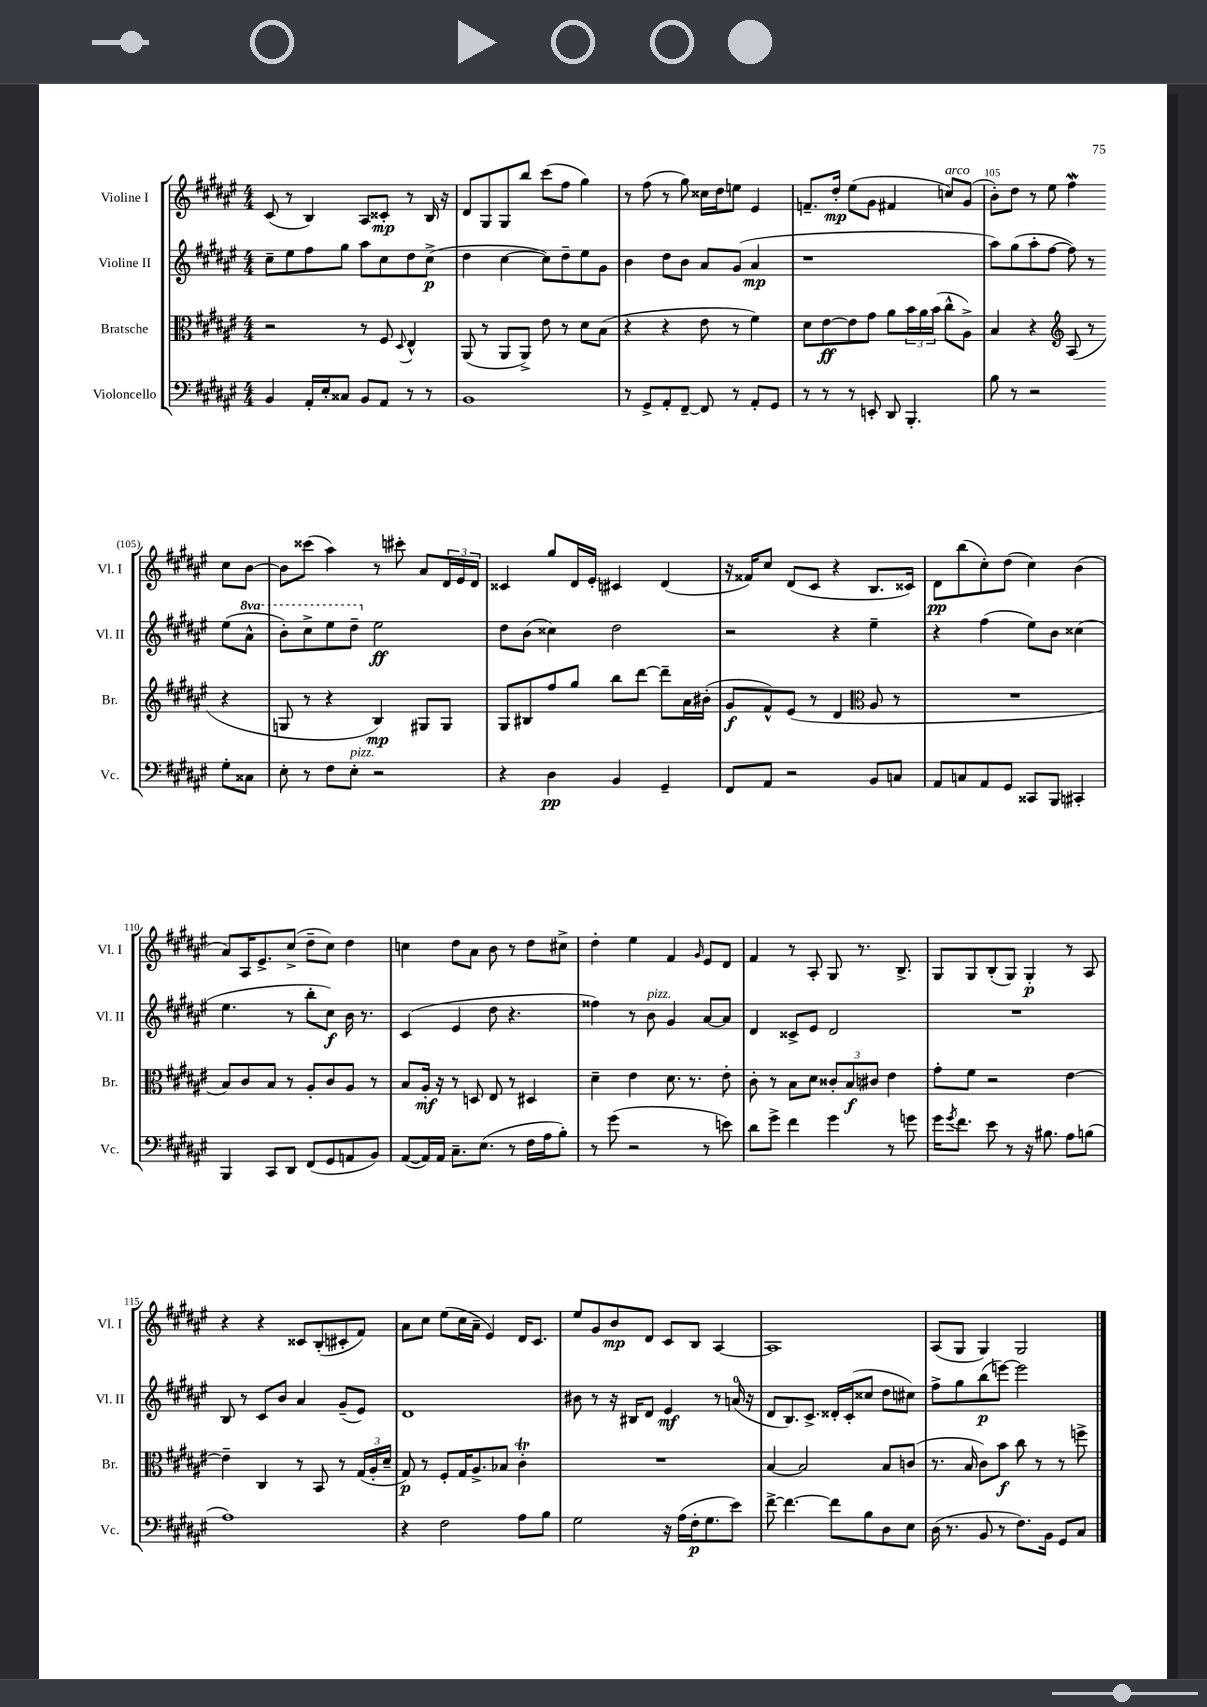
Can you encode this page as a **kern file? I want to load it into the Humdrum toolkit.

**kern	**dynam	**kern	**dynam	**kern	**dynam	**kern	**dynam
*part4	*part4	*part3	*part3	*part2	*part2	*part1	*part1
*staff4	*staff4	*staff3	*staff3	*staff2	*staff2	*staff1	*staff1
*I"Violoncello	*	*I"Bratsche	*	*I"Violine II	*	*I"Violine I	*
*I'Vc.	*	*I'Br.	*	*I'Vl. II	*	*I'Vl. I	*
*clefF4	*	*clefC3	*	*clefG2	*	*clefG2	*
*k[f#c#g#d#a#e#]	*	*k[f#c#g#d#a#e#]	*	*k[f#c#g#d#a#e#]	*	*k[f#c#g#d#a#e#]	*
*M4/4	*	*M4/4	*	*M4/4	*	*M4/4	*
=101	=101	=101	=101	=101	=101	=101	=101
4BB/	.	2r	.	8cc#~\L	.	(8c#/	.
.	.	.	.	8ee#\	.	8r	.
16AA#'/LL	.	.	.	8ff#\	.	4B/)	.
16E#'/J	.	.	.	.	.	.	.
8C##X/J	.	.	.	8gg#\J	.	.	.
8BB/L	.	8r	.	8aa#\L	.	8A#/L	.
8AA#/J	.	8F#/	.	8cc#\	.	8c##X'/J	mp
.	.	8qqD#/	.	.	.	.	.
8r	.	4E#^^/	.	8dd#\	.	8r	.
8r	.	.	.	(8cc#^\J	p	16B/	.
.	.	.	.	.	.	16r	.
=102	=102	=102	=102	=102	=102	=102	=102
1BB	.	(8AA#/	.	4dd#\	.	8d#/L	.
.	.	8r	.	.	.	8G#/	.
.	.	8AA#/L	.	[4cc#\	.	8G#/	.
.	.	8AA#^/J)	.	.	.	8bb/J	.
.	.	8e#\	.	8cc#\L])	.	(8ccc#\L	.
.	.	8r	.	8dd#~\	.	8ff#\J	.
.	.	8d#\L	.	8ee#\	.	4gg#\)	.
.	.	(8B\J	.	8g#\J	.	.	.
=103	=103	=103	=103	=103	=103	=103	=103
8r	.	4r	.	4b\	.	8r	.
8GG#^/L	.	.	.	.	.	(8ff#\	.
8AA#'/	.	4r	.	8dd#\L	.	8r	.
[8FF#~/J	.	.	.	8b\J	.	8gg#\)	.
8FF#/]	.	8e#\	.	8a#/L	.	16cc##X\LL	.
.	.	.	.	.	.	16dd#\J	.
8r	.	8r	.	(8g#/J	.	8een\J	.
8AA#'/L	.	4f#\)	.	4a#/	mp	4e#/	.
8GG#/J	.	.	.	.	.	.	.
=104	=104	=104	=104	=104	=104	=104	=104
8r	.	8d#\L	.	1r	.	8.fn~/L	.
8r	.	[8e#\	ff	.	.	.	.
.	.	.	.	.	.	16dd#'/Jk	mp
8r	.	8e#\]	.	.	.	(8ee#\L	.
8EEn'/	.	8g#\J	.	.	.	8g#\J	.
8DD#/	.	8a#\L	.	.	.	4f#X/	.
4.BBB'/	.	24b\L	.	.	.	.	.
.	.	24a#\	.	.	.	.	.
.	.	(24b\JJ	.	.	.	.	.
!	!	!	!	!	!	!LO:TX:a:i:t=arco	!
.	.	8cc#^^\L	.	.	.	8ccn/L)	.
.	.	8A#^\J)	.	.	.	(8g#/J	.
=105	=105	=105	=105	=105	=105	=105	=105
8B\	.	4B/	.	8aa#\L)	.	8b'\L)	.
8r	.	.	.	(8gg#\	.	8dd#\J	.
2r	.	4r	.	8aa#'\	.	8r	.
.	.	.	.	[8ff#\J	.	8ee#\	.
*	*	*clefG2	*	*	*	*	*
.	.	(8A#/	.	8ff#\])	.	4ff#w\	.
.	.	8r	.	8r	.	.	.
8G#'\L	.	4r	.	(8ee#\L	.	8cc#\L	.
*	*	*	*	*8va	*	*	*
8C##X\J	.	.	.	8aa#^^\J	.	[8b\J	.
!!LO:LB:g=z
=106	=106	=106	=106	=106	=106	=106	=106
8E#'\	.	8Gn/	.	8bb'\L)	.	8b\L]	.
8r	.	8r	.	8ccc#^\	.	(8ccc##X\J	.
8F#\L	.	4r	.	8eee#\	.	4aa#\)	.
!LO:TX:a:i:t=pizz.	!	!	!	!	!	!	!
8E#'\J	.	.	.	8ddd#~\J	.	.	.
*	*	*	*	*X8va	*	*	*
2r	.	4B/)	mp	2ee#\	ff	8r	.
.	.	.	.	.	.	8ccc#X'\	.
.	.	8G#X/L	.	.	.	8a#/L	.
.	.	8G#/J	.	.	.	24d#/L	.
.	.	.	.	.	.	24e#/	.
.	.	.	.	.	.	24d#/JJ	.
=107	=107	=107	=107	=107	=107	=107	=107
4r	.	8G#/L	.	8dd#\L	.	4c##X/	.
.	.	8B#X/	.	(8b\J	.	.	.
4D#\	pp	8ff#/	.	4cc##X\)	.	8gg#/L	.
.	.	8gg#/J	.	.	.	16d#/L	.
.	.	.	.	.	.	16e#'/JJ	.
4BB/	.	8bb\L	.	2dd#\	.	4c#X/	.
.	.	[8ddd#\J	.	.	.	.	.
4GG#~/	.	8ddd#~\L]	.	.	.	(4d#/	.
.	.	16a#\L	.	.	.	.	.
.	.	(16b#X'\JJ	.	.	.	.	.
=108	=108	=108	=108	=108	=108	=108	=108
8FF#/L	.	8g#/L	f	2r	.	16r	.
.	.	.	.	.	.	16f##X/KL)	.
8AA#/J	.	8f#^^/)	.	.	.	8cc#/J	.
2r	.	(8e#/J	.	.	.	(8d#/L	.
.	.	8r	.	.	.	8c#/J	.
.	.	4d#/	.	4r	.	4r	.
*	*	*clefC3	*	*	*	*	*
8BB/L	.	8A#/	.	4ee#~\	.	8.B/L	.
8Cn/J	.	8r	.	.	.	.	.
.	.	.	.	.	.	16c##X/Jk)	.
=109	=109	=109	=109	=109	=109	=109	=109
8AA#/L	.	1r	.	4r	.	8d#\L	pp
8Cn/	.	.	.	.	.	(8bb\	.
8AA#/	.	.	.	(4ff#\	.	8cc#'\)	.
8GG#/J	.	.	.	.	.	(8dd#\J	.
8CC##X/L	.	.	.	8ee#\L)	.	4cc#\)	.
8BBB/J	.	.	.	8b\J	.	.	.
4CC#X'/	.	.	.	(4cc##X\	.	(4b\	.
!!LO:LB:g=z
=110	=110	=110	=110	=110	=110	=110	=110
4BBB/	.	8B/L)	.	4.ee#\	.	8a#/L)	.
.	.	8c#/	.	.	.	16A#/K	.
.	.	.	.	.	.	8.e#^/	.
8CC#/L	.	8B/J	.	.	.	.	.
8DD#/J	.	8r	.	8r	.	(8cc#^/J	.
(8FF#/L	.	8A#'/L	.	8bb'\L	.	8dd#~\L	.
8GG#/	.	8c#/	.	8cc#\J)	f	8cc#\J)	.
8AAn/	.	8A#/J	.	16b\	.	4dd#\	.
.	.	.	.	8.r	.	.	.
8BB/J)	.	8r	.	.	.	.	.
=111	=111	=111	=111	=111	=111	=111	=111
([8AA#/L	.	8B/L	.	(4c#/	.	4ccn\	.
16AA#/L])	.	16A#'/Jk	mf	.	.	.	.
16AA#/JJ	.	16r	.	.	.	.	.
8.C#~\L	.	8r	.	4e#/	.	8dd#\L	.
.	.	8Dn/	.	.	.	8a#\J	.
(8.E#\J	.	.	.	.	.	.	.
.	.	8E#/	.	8dd#\	.	8b\	.
8r	.	8r	.	4.r	.	8r	.
16F#\LL	.	4D#X/	.	.	.	8dd#\L	.
16A#\J	.	.	.	.	.	.	.
8B'\J)	.	.	.	.	.	8cc#X^\J	.
=112	=112	=112	=112	=112	=112	=112	=112
8r	.	4d#~\	.	4ff##X\)	.	4dd#'\	.
(8g#\	.	.	.	.	.	.	.
2r	.	4e#\	.	8r	.	4ee#\	.
!	!	!	!	!LO:TX:a:i:t=pizz.	!	!	!
.	.	.	.	8b\	.	.	.
.	.	8.d#\	.	4g#/	.	4f#/	.
.	.	8.r	.	.	.	.	.
.	.	.	.	.	.	16qqg#/	.
8r	.	.	.	[8a#/L	.	8e#/L	.
8en\)	.	8e#'\	.	8a#/J]	.	8d#/J	.
=113	=113	=113	=113	=113	=113	=113	=113
8d#\L	.	8c#'\	.	4d#/	.	4f#/	.
8g#^\J	.	8r	.	.	.	.	.
4f#\	.	8B\L	.	8c##X^/L	.	8r	.
.	.	8d#\J	.	8e#/J	.	8A#'/	.
4g#\	.	12c##X'/L	.	2d#/	.	8G#/	.
.	.	12B/	f	.	.	.	.
.	.	.	.	.	.	8.r	.
.	.	12c#X/J	.	.	.	.	.
8r	.	4e#\	.	.	.	.	.
.	.	.	.	.	.	8.B^/	.
8gn\	.	.	.	.	.	.	.
=114	=114	=114	=114	=114	=114	=114	=114
16g#\KL	.	8g#'\L	.	1r	.	8G#/L	.
8qg#/	.	.	.	.	.	.	.
8.f#\J	.	.	.	.	.	.	.
.	.	8f#\J	.	.	.	8G#/	.
8e#\	.	2r	.	.	.	(8B'/	.
8r	.	.	.	.	.	8G#/J)	.
16r	.	.	.	.	.	4G#'/	p
8.B#X\	.	.	.	.	.	.	.
8A#\L	.	[4e#\	.	.	.	8r	.
(8Bn\J	.	.	.	.	.	8A#/	.
!!LO:LB:g=z
=115	=115	=115	=115	=115	=115	=115	=115
1A#)	.	4e#~\]	.	8B/	.	4r	.
.	.	.	.	8r	.	.	.
.	.	4C#/	.	8c#/L	.	4r	.
.	.	.	.	8b/J	.	.	.
.	.	8r	.	4a#/	.	8c##X/L	.
.	.	8BB/	.	.	.	(8B'/	.
.	.	8r	.	(8g#~/L	.	8c#X'/	.
.	.	(24G#/LL	.	8e#/J)	.	8f#/J)	.
.	.	24A#'/	.	.	.	.	.
.	.	24d#~/JJ	.	.	.	.	.
=116	=116	=116	=116	=116	=116	=116	=116
4r	.	8G#/)	p	1d#	.	8a#\L	.
.	.	8r	.	.	.	8cc#\J	.
2F#\	.	8F#'/L	.	.	.	(8ee#\L	.
.	.	16G#/K	.	.	.	16cc#\L	.
.	.	8.A#^/	.	.	.	16a#~\JJ	.
.	.	.	.	.	.	4e#/)	.
.	.	8B-X/J	.	.	.	.	.
8A#\L	.	4c#T'\	.	.	.	16d#/KL	.
.	.	.	.	.	.	8.c#/J	.
8B\J	.	.	.	.	.	.	.
=117	=117	=117	=117	=117	=117	=117	=117
2G#\	.	1r	.	8b#X\	.	8ee#/L	.
.	.	.	.	8r	.	8g#/	.
.	.	.	.	16r	.	8b/	mp
.	.	.	.	16B#X/KL	.	.	.
.	.	.	.	8d#/J	.	8d#/J	.
16r	.	.	.	4e#/	mf	8c#/L	.
(16A#\LL	.	.	.	.	.	.	.
16F#'\J	p	.	.	.	.	8B/J	.
8.G#\	.	.	.	.	.	.	.
.	.	.	.	8r	.	[4A#/	.
8e#\J)	.	.	.	(16an/	.	.	.
.	.	.	.	16r	.	.	.
=118	=118	=118	=118	=118	=118	=118	=118
[8f#^\	.	[4B/	.	8d#/L	.	1A#]	.
4.f#\_	.	.	.	8.B/)	.	.	.
.	.	2B/]	.	.	.	.	.
.	.	.	.	8.c#^/J	.	.	.
8f#\L]	.	.	.	16d##X'/LL	.	.	.
.	.	.	.	(16c#'/J	.	.	.
8B\	.	.	.	8cc##X/J	.	.	.
8D#\	.	8B/L	.	8dd#\L	.	.	.
8E#\J	.	(8cn/J	.	8cc#X\J)	.	.	.
=119	=119	=119	=119	=119	=119	=119	=119
(16D#\	.	8.r	.	8ff#^\L	.	(8A#/L	.
8.r	.	.	.	.	.	.	.
.	.	.	.	8gg#\	.	8G#/J	.
.	.	16B/	.	.	.	.	.
8BB/	.	8c#\L)	.	(8bb\	p	4G#/)	.
8r	.	8b\J	f	[8eeen\J)	.	.	.
8.F#\L)	.	8cc#\	.	2eee\]	.	2G#/	.
.	.	8r	.	.	.	.	.
16BB\Jk	.	.	.	.	.	.	.
8GG#/L	.	8r	.	.	.	.	.
8C#/J	.	8ffn^\	.	.	.	.	.
==	==	==	==	==	==	==	==
*-	*-	*-	*-	*-	*-	*-	*-
